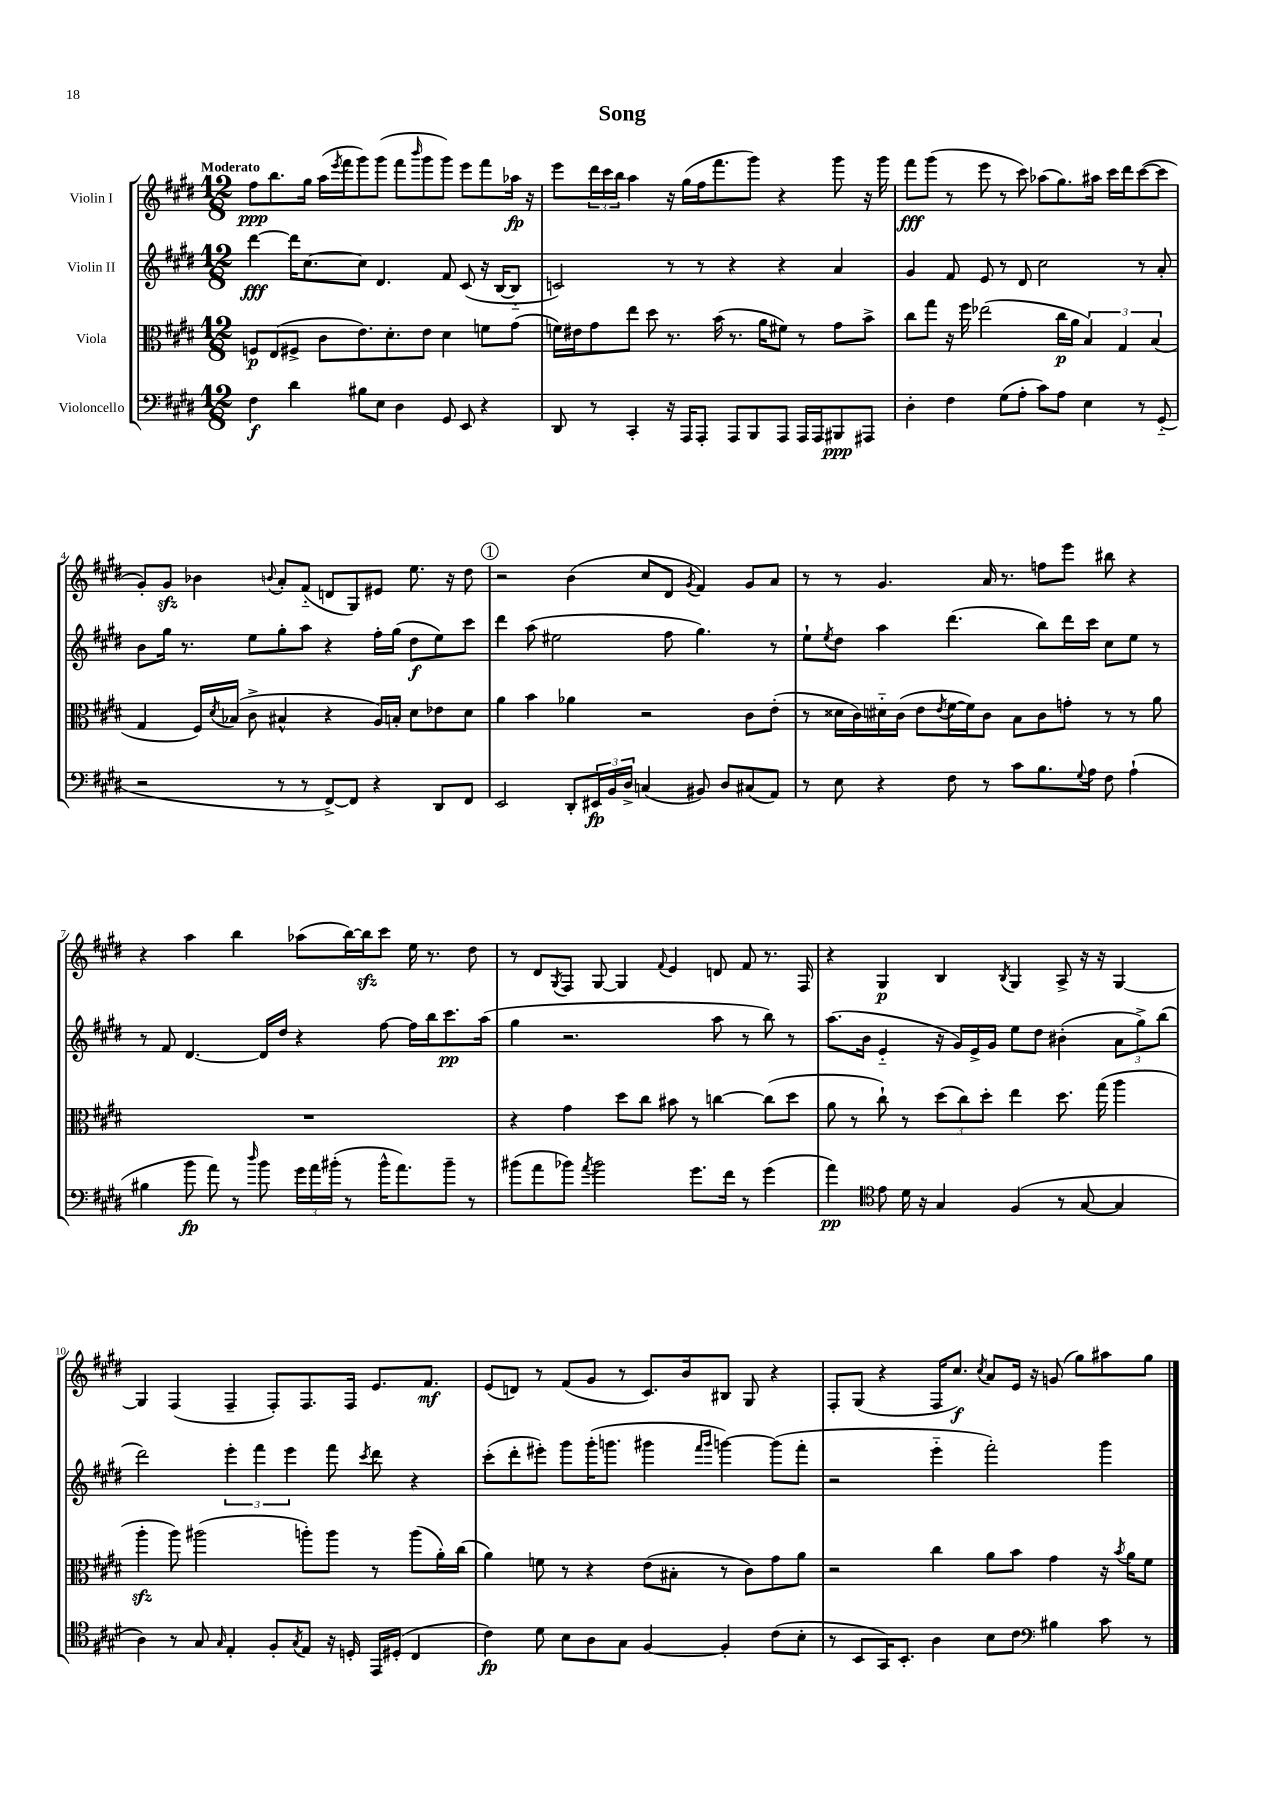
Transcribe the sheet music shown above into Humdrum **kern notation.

**kern	**kern	**kern	**kern
*staff4	*staff3	*staff2	*staff1
*clefF4	*clefC3	*clefG2	*clefG2
*k[f#c#g#d#]	*k[f#c#g#d#]	*k[f#c#g#d#]	*k[f#c#g#d#]
*M12/8	*M12/8	*M12/8	*M12/8
4F#	8F	[4ddd#	8ff#
.	(8E	.	8.bb
4d#	8F#^	16ddd#]	.
.	.	[8.cc#	16gg#
.	8c#	.	(16aa
.	.	.	8qeee
.	.	.	16fff#
8B#	8.e)	8cc#]	8ggg#)
8E	.	4.d#	(8ggg#
.	8.d#'	.	.
4D#	.	.	8fff#
.	.	.	16qqbbb
.	8e	.	8ggg#
8GG#	4d#	8f#	8ggg#)
8EE	.	(8c#	8eee
4r	8f	16r	8fff#
.	.	[16B	.
.	(8g#	8B'~]	16aa-
.	.	.	16r
=	=	=	=
8DD#	16f)	2c)	8eee
.	16e#	.	.
8r	8g#	.	24ddd#
.	.	.	24ccc#
.	.	.	24bb
4CC#'	8ee	.	4aa
.	8dd#	.	.
16r	8.r	8r	16r
16AAA	.	.	(16gg#
8AAA'	.	8r	16ff#
.	(16b	.	8.fff#
8AAA	8.r	4r	.
8BBB	.	.	8ggg#)
.	16a	.	.
8AAA	8f#)	4r	4r
16AAA	8r	.	.
16AAA	.	.	.
8BBB#	8g#	4a	8ggg#
8AAA#	8b^	.	16r
.	.	.	16ggg#
=	=	=	=
4D#'	8cc#	4g#	8fff#
.	8gg#	.	(8ggg#
4F#	16r	8f#	8r
.	16ff#	.	.
.	(2ee-	8e	8eee
(8G#	.	8r	8r
8A'	.	8d#	8ccc#)
8c#)	.	2cc#	(8aa-
8A	16cc#	.	8.gg#)
.	16a	.	.
4E	6B)	.	.
.	.	.	16aa#
.	.	.	16ccc#
.	6G#	.	.
.	.	.	16ddd#
8r	.	8r	([8ccc#
.	(6B	.	.
(8GG#'~	.	8a'	8ccc#]
=	=	=	=
2r	4G#	8b	8g#')
.	.	16gg#	8g#
.	.	8.r	.
.	16F#)	.	4b-
.	8qd#	.	.
.	(16B-	.	.
.	8c#^	8ee	.
.	.	.	8qqb
8r	4B#^^	8gg#'	8a'
8r	.	8aa	(8f#'~
[8FF#^)	4r	4r	8d
8FF#]	.	.	8G#)
4r	16A)	16ff#'	8e#
.	16B'	(16gg#	.
.	8d#	8dd#	8.ee
8DD#	8e-	8ee)	.
.	.	.	16r
8FF#	8d#	8ccc#	8dd#
=	=	=	=
2EE	4a	4ddd#	2r
.	4b	(8aa	.
.	.	2ee#	.
8DD#'	4a-	.	(4b
24EE#	.	.	.
24BB	.	.	.
24D#^	.	.	.
(4C	2r	.	8cc#
.	.	8ff#	8d#
.	.	.	8qg#
8BB#)	.	4.gg#)	4f#)
8D#	.	.	.
(8C#	8c#	.	8g#
8AA)	(8e'	8r	8a
=	=	=	=
8r	8r	8ee`	8r
.	.	8qee	.
8E	16d##	8dd#	8r
.	16c#)	.	.
4r	16d#'~	4aa	4.g#
.	(16c#	.	.
.	8e	.	.
.	8qe	.	.
8F#	[16f#	(4.ddd#	.
.	16f#])	.	.
8r	8c#	.	16a
.	.	.	8.r
8c#	8B	.	.
8.B	8c#	8bb)	8ff
.	8g'	16ddd#	8eee
8qqG#	.	.	.
16A	.	16ccc#	.
8F#	8r	8cc#	8bb#
(4A`	8r	8ee	4r
.	8a	8r	.
=	=	=	=
4B#	1.r	8r	4r
.	.	8f#	.
8b	.	[4.d#	4aa
8a)	.	.	.
8r	.	.	4bb
16qqdd#	.	.	.
8b	.	16d#]	.
.	.	16dd#	.
24g#	.	4r	(8aa-
24a	.	.	.
(24b#'	.	.	.
8r	.	.	[16bb)
.	.	.	16bb]
16b#^^	.	[8ff#	8ccc#
8.a)	.	.	.
.	.	16ff#]	16ee
.	.	16bb	8.r
8b#~	.	8.ccc#	.
8r	.	.	8dd#
.	.	(16aa	.
=	=	=	=
(8b#	4r	4gg#	8r
8a	.	.	8d#
.	.	.	8qG#
8b-)	4g#	2.r	8F#
8qa	.	.	.
2b-	.	.	[8G#
.	8dd#	.	4G#]
.	8cc#	.	.
.	.	.	8qqf#
.	8b#	.	4e
8.g#	8r	.	.
.	[4cc	8aa	8d
16f#	.	.	.
8r	.	8r	8f#
(4g#	(8cc]	8bb)	8.r
.	8dd#	8r	.
.	.	.	16F#
=	=	=	=
4a)	8a	(8.aa	4r
.	8r	.	.
.	.	16b	.
*clefC4	*	*	*
8e	8cc#`)	4e'~	4G#
16d#	8r	.	.
16r	.	.	.
4G#	(12dd#	16r	4B
.	.	16g#)	.
.	12cc#)	.	.
.	.	16e^	.
.	12dd#'	.	.
.	.	16g#	.
.	.	.	8qB
(4F#	4ee	8ee	4G#
.	.	8dd#	.
8r	8.dd#	(4b#'	8A^
[8G#	.	.	16r
.	(16gg#	.	16r
4G#]	4aa	12a	[4G#
.	.	12gg#^)	.
.	.	(12bb	.
=	=	=	=
4A)	4aa'	2ddd#)	4G#]
8r	8aa)	.	(4F#
8G#	(2aa#	.	.
16qqG#	.	.	.
4E'	.	6eee'	4F#~
.	.	6fff#	.
8F#'	.	.	8F#')
.	.	6eee	.
8qG#	.	.	.
8E	8aa')	.	8.F#
16r	8aa	8fff#	.
16D'	.	.	16F#
.	.	8qccc#	.
16EE	8r	8ddd#	8.e
(16D#'	.	.	.
4C#	(8aa	4r	.
.	.	.	8.f#
.	16a')	.	.
.	(16cc#	.	.
=	=	=	=
4c#)	4a)	(8ccc#'	(8e
.	.	8ddd#'	8d)
8d#	8f	8eee#')	8r
8B	8r	8ggg#	(8f#
8A	4r	(16ggg#'	8g#
.	.	8.ggg	.
8G#	.	.	8r
[4F#	(8e	4ggg#	8.c#)
.	8B#'	.	.
.	.	.	16b
.	.	16qqfff#	.
.	.	16qqggg#	.
4F#']	8r	[4ggg)	8B#
.	8c#)	.	8G#
(8c#	8g#	(8ggg]	4r
8B'	8a	8fff#'	.
=	=	=	=
8r	2r	2r	8F#'
8BB	.	.	(8G#
16GG#)	.	.	4r
8.BB'	.	.	.
4A	4cc#	4eee'~	16F#
.	.	.	8.cc#)
.	.	.	8qcc#
8B	8a	2fff#')	8a
8c#	8b	.	16e
.	.	.	16r
*clefF4	*	*	*
4B#	4g#	.	(8g
.	.	.	8gg#)
8c#	16r	4ggg#	8aa#
.	8qb	.	.
.	16a	.	.
8r	8f#	.	8gg#
==	==	==	==
*-	*-	*-	*-
